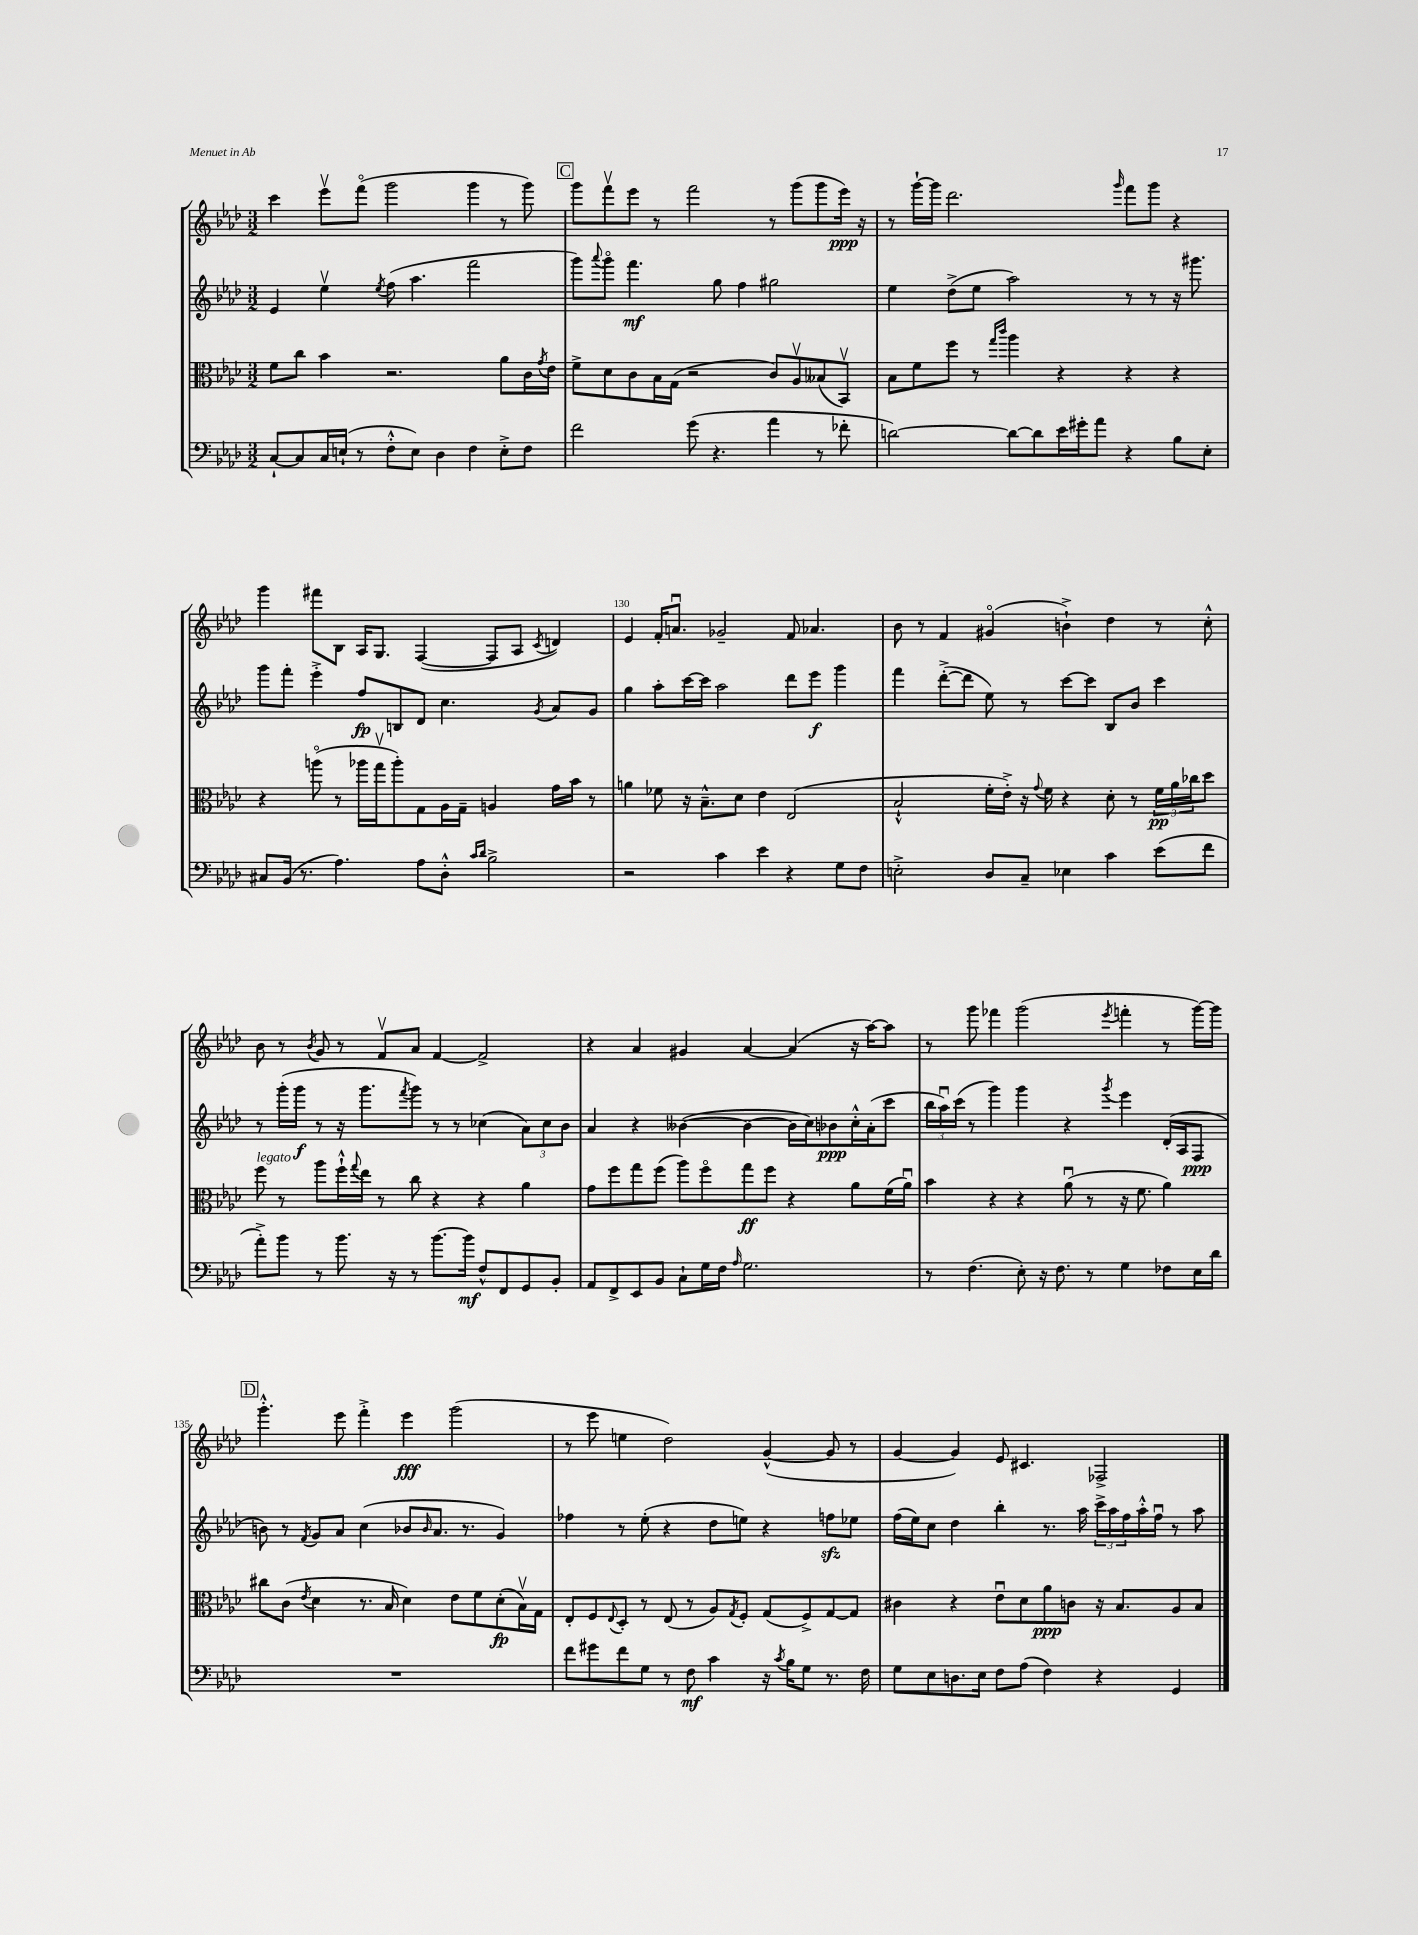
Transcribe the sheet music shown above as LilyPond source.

<<
\new StaffGroup <<
\new Staff = "s0" {
    \clef treble \key aes \major \numericTimeSignature \time 3/2
    c'''4 ees'''8\upbow f'''8\flageolet( g'''2 g'''4 r8 g'''8) |
    \mark \markup { \box "C" } g'''8 f'''8\upbow ees'''8 r8 f'''2 r8 g'''8( g'''8 ees'''16\ppp) r16 |
    r8 g'''16~-! g'''16 des'''2. \grace { g'''16 } f'''8 g'''8 r4 |
    g'''4 fis'''8 bes8 aes16 g8. f4~( f8 aes8 \acciaccatura { c'8 } d'4) |
    ees'4 f'16-. a'8.\downbow ges'2-- f'8 aes'4. |
    bes'8 r8 f'4 gis'4\flageolet( b'4-!->) des''4 r8 c''8-.-^ |
    bes'8 r8 \acciaccatura { bes'8 } g'8 r8 f'8\upbow aes'8 f'4~ f'2-> |
    r4 aes'4 gis'4 aes'4~ aes'4( r16 aes''16~) aes''8 |
    r8 g'''8 fes'''4 g'''2( \acciaccatura { ees'''8 } f'''4-. r8 g'''16~) g'''16 |
    \mark \markup { \box "D" } g'''4.-.-^ ees'''8 f'''4-.-> ees'''4\fff g'''2( |
    r8 ees'''8 e''4 des''2) g'4~-^( g'8 r8 |
    g'4~ g'4) ees'8 cis'4. fes2-> \bar "|." |
}
\new Staff = "s1" {
    \clef treble \key aes \major \numericTimeSignature \time 3/2
    ees'4 ees''4\upbow \acciaccatura { ees''8 } f''8( aes''4. f'''2 |
    \mark \markup { \box "C" } g'''8) \appoggiatura { aes'''8 } g'''8\flageolet f'''4.\mf g''8 f''4 gis''2 |
    ees''4 des''8->( ees''8 aes''2) r8 r8 r16 gis'''8. |
    g'''8 f'''8-. ees'''4-.-> f''8\fp b8 des'8 c''4. \acciaccatura { g'8 } aes'8 g'8 |
    g''4 aes''8-. c'''16~ c'''16 aes''2 des'''8 ees'''8\f g'''4 |
    f'''4 des'''8~-.->( des'''8 ees''8) r8 c'''8~ c'''8 bes8 bes'8 c'''4 |
    r8 g'''16-.( g'''16\f r8 r16 g'''8. \acciaccatura { f'''8 } g'''8) r8 r8 ces''4( \tuplet 3/2 { aes'8) ces''8 bes'8 } |
    aes'4 r4 beses'4~( beses'4~ beses'16 c''16) bes'8\ppp c''16-.-^ aes'16-.( c'''8 |
    \tuplet 3/2 { bes''16 aes''16\downbow) c'''16( } r8 g'''4) g'''4 r4 \acciaccatura { g'''8 } ees'''4 des'16-.( aes16 f8\ppp |
    \mark \markup { \box "D" } b'8) r8 \acciaccatura { f'8 } g'8 aes'8 c''4( bes'8 \grace { bes'16 } aes'8. r8. g'4) |
    fes''4 r8 ees''8-.( r4 des''8 e''8) r4 f''8\sfz ees''8 |
    f''16( ees''16) c''8 des''4 bes''4-. r8. aes''16 \tuplet 3/2 { c'''16-> aes''16 f''16 } aes''16-.-^ f''16\downbow r8 aes''8 \bar "|." |
}
\new Staff = "s2" {
    \clef alto \key aes \major \numericTimeSignature \time 3/2
    f'8 c''8 bes'4 r2. aes'8 c'16 \acciaccatura { g'8 } ees'16 |
    \mark \markup { \box "C" } f'8-> des'8 c'8 bes16 g16( r2 c'8) aes8\upbow beses8( bes,8\upbow) |
    bes8 f'8 f''8 r8 \grace { g''16 c'''16 } aes''4 r4 r4 r4 |
    r4 a''8\flageolet( r8 aes''16 g''16\upbow aes''8-.) g8 aes16 g16-- a4 g'16 bes'16 r8 |
    a'4 fes'8 r16 bes8.---^ des'8 ees'4 ees2( |
    bes2-!-^ f'16-. ees'16-.->) r16 \appoggiatura { g'8 } f'16 r4 des'8-. r8 \tuplet 3/2 { f'16\pp aes'16 ces''16 } des''8 |
    f''8^\markup { \italic "legato" } r8 aes''8 f''16-!-^ \appoggiatura { g''8 } ees''16 r8 c''8 r4 r4 aes'4 |
    g'8 f''8 g''8 f''8( aes''8) f''8\flageolet g''8\ff f''8 r4 aes'8 f'16( aes'16\downbow) |
    bes'4 r4 r4 aes'8\downbow( r8 r16 f'8. aes'4) |
    \mark \markup { \box "D" } cis''8 c'8( \acciaccatura { ees'8 } des'4 r8. bes16 des'4) ees'8 f'8 des'8-.\fp( bes16\upbow) g16 |
    ees8-. f8 \appoggiatura { ees8 } des8-. r8 ees8( r8 aes8) \acciaccatura { g8 } f8-. g8( f8->) g8~ g8 |
    cis'4 r4 ees'8\downbow des'8 aes'8\ppp c'8 r16 bes8. aes8 bes8 \bar "|." |
}
\new Staff = "s3" {
    \clef bass \key aes \major \numericTimeSignature \time 3/2
    c8~-! c8 c16 e16-!( r8 f8-.-^ e8) des4 f4 e8-.-> f8 |
    \mark \markup { \box "C" } f'2 g'8( r4. aes'4 r8 fes'8-. |
    d'2~) d'8~ d'8 ees'16 gis'16-. aes'8 r4 bes8 ees8-. |
    cis8 bes,16( r8. aes4.) aes8 des8-.-^ \grace { c'16 des'16 } bes2-> |
    r2 c'4 ees'4 r4 g8 f8 |
    e2-.-> des8 c8-- ees4 c'4 ees'8( f'8 |
    aes'8-.->) bes'8 r8 bes'8. r16 r8 bes'8.~ bes'16\mf f8-^ f,8 g,8 bes,8-. |
    aes,8 f,8-> ees,8 bes,8 c8-! g16 f16 \grace { aes16 } g2. |
    r8 f4.( ees8-.) r16 f8. r8 g4 fes8 ees16 des'16 |
    \mark \markup { \box "D" } R1. |
    f'8 gis'8 f'8 g8 r8 f8\mf c'4 r16 \acciaccatura { c'8 } bes16 g8 r8. f16 |
    g8 ees8 d8. ees16 f8 aes8( f4) r4 g,4 \bar "|." |
}
>>
>>
\layout { \context { \Score currentBarNumber = #126 \override BarNumber.break-visibility = ##(#f #t #t) barNumberVisibility = #(every-nth-bar-number-visible 5) } }
